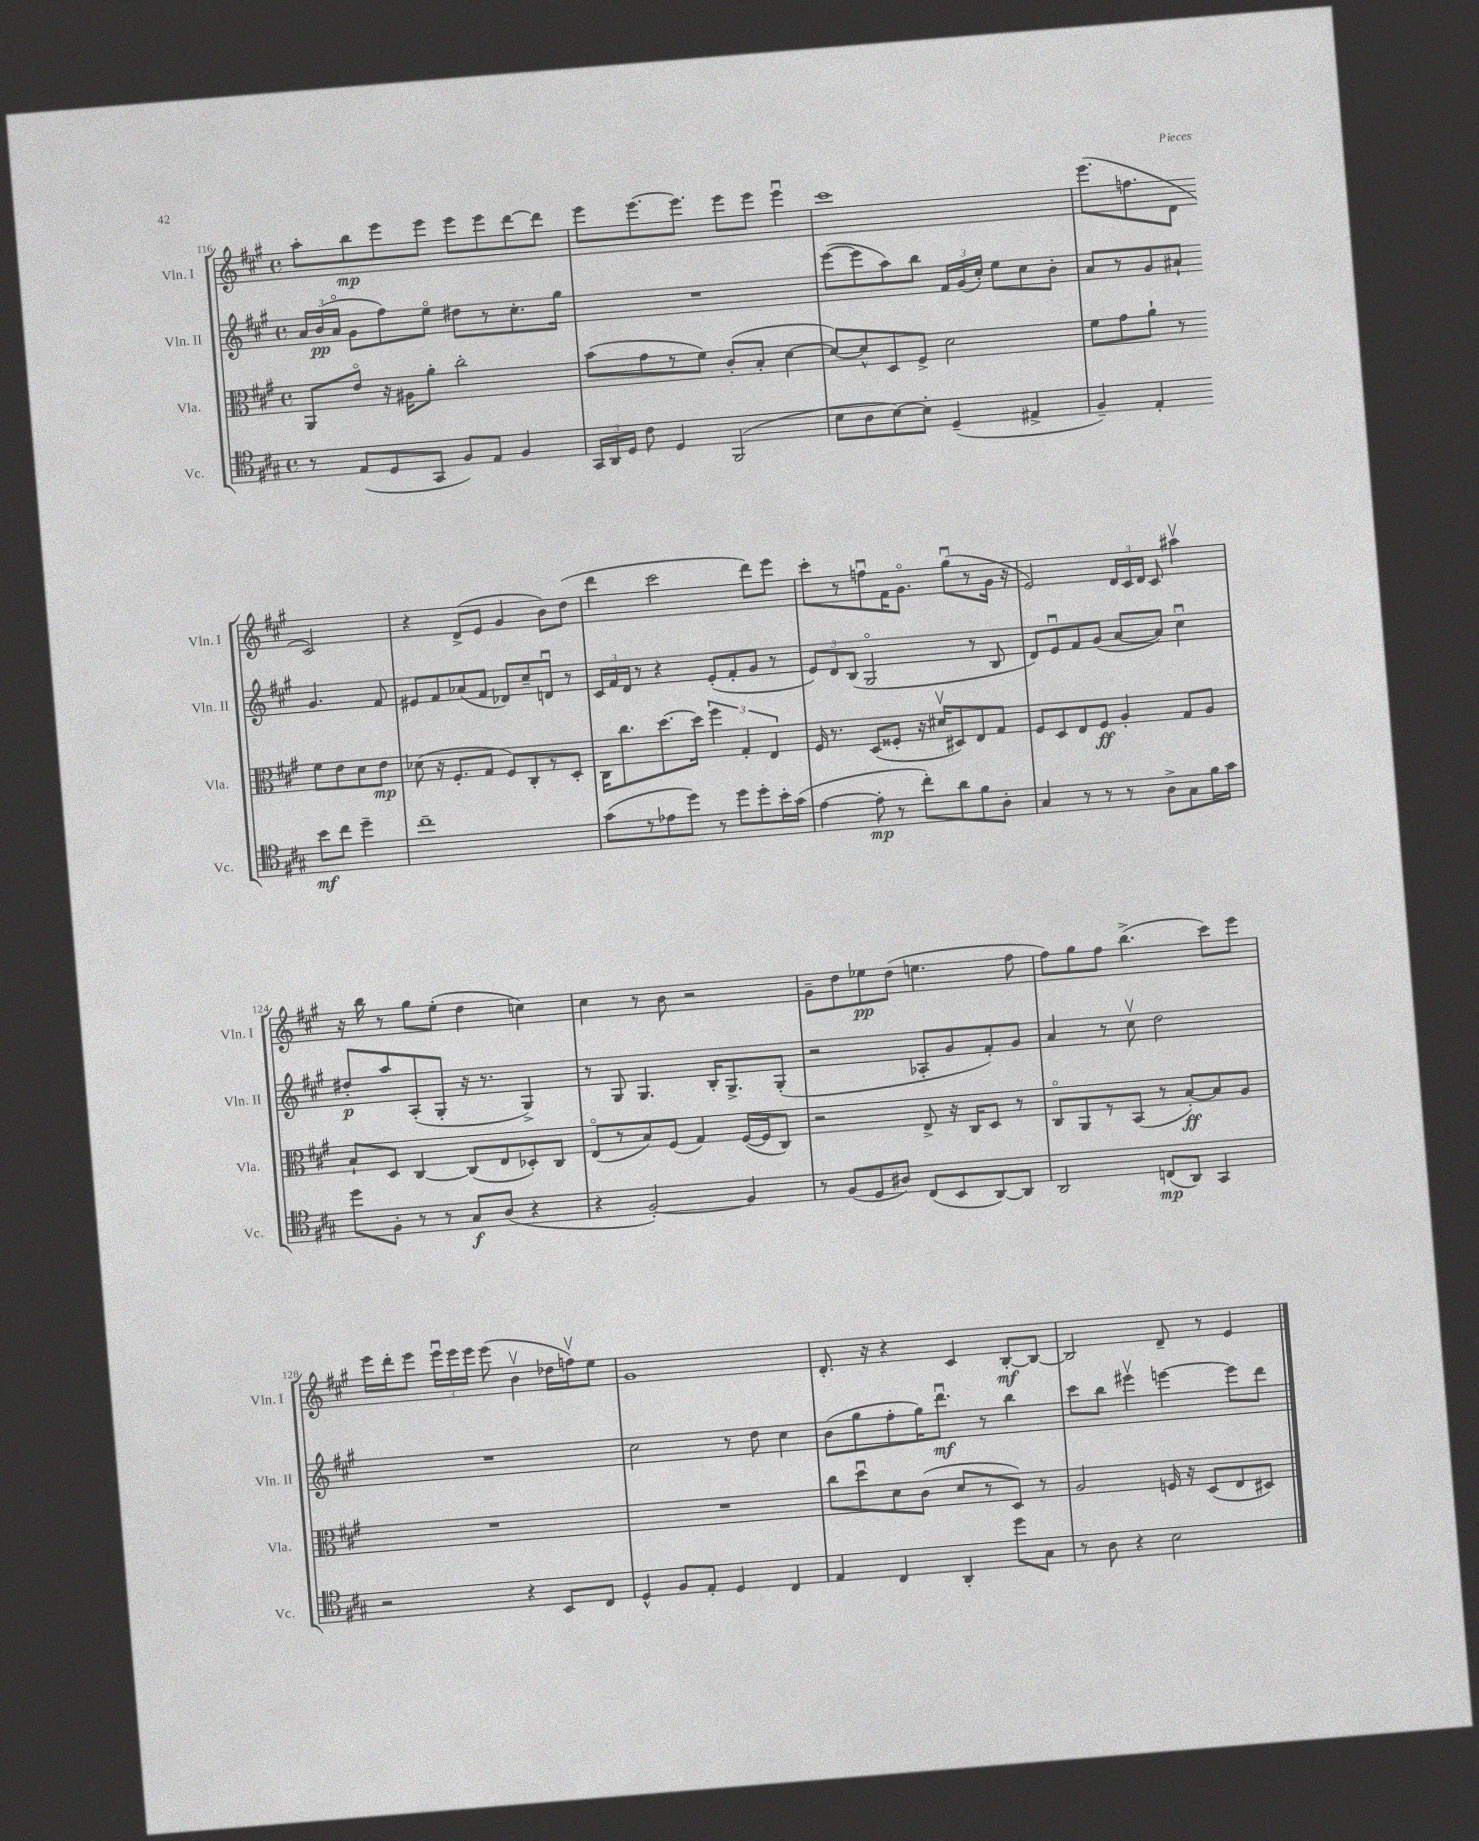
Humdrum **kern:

**kern	**kern	**kern	**kern
*staff4	*staff3	*staff2	*staff1
*clefC4	*clefC3	*clefG2	*clefG2
*k[f#c#g#]	*k[f#c#g#]	*k[f#c#g#]	*k[f#c#g#]
*M4/4	*M4/4	*M4/4	*M4/4
*met(c)	*met(c)	*met(c)	*met(c)
8r	8AA	24a	8aa'
.	.	(24b	.
.	.	24ao	.
(8E	8eo	8g#	8bb
8D	16r	8ff#)	8eee
.	16A#	.	.
8GG#	8a'	8eeo	8eee
8F#)	2cc#'	8dd#	8eee
8E	.	8r	8eee
4F#	.	8.cc#'	[8ddd
.	.	.	8ddd]
.	.	16gg#	.
=	=	=	=
24GG#	(8b	1r	8eee
24AA	.	.	.
24D	.	.	.
8c#	8g#	.	[8.eee
4D	8r	.	.
.	.	.	8.eee]
.	8f#)	.	.
(2FF#	(8c#'	.	8eee
.	8B'	.	8eee
.	[4d	.	4eeeu
=	=	=	=
8B	8d_)	([8eee	1ccc#
8A	8d^^]	8eee]	.
[8B)	8D	8aa)	.
8B']	8F#^	8bb	.
(4D~	2d	24f#	.
.	.	(24g#	.
.	.	24cc#')	.
.	.	8ee	.
4E#^	.	8cc#	.
.	.	8b'	.
=	=	=	=
4F#~)	8f#	8a	(8.eee
.	8g#	8r	.
.	.	.	8.ff
4E'	8a`	8g#	.
.	8r	8a#`	8d
8b	8f#	4.g#	2c#)
8cc#	8e	.	.
4dd~	8d	.	.
.	8e	8f#	.
=	=	=	=
1cc#~	(8d-	8e#	4r
.	16r	8f#	.
.	8.F#'	.	.
.	.	(8a-	(8d^
.	8G#	8f#	8e
.	8F#)	8d-)	4g#
.	8C#'	8cc#~	.
.	8r	8du	8b)
.	8D'	8r	(8dd
=	=	=	=
(8g#	16C#	24c#	4ddd
.	.	24f#	.
.	8.cc#	.	.
.	.	24d	.
8r	.	8r	.
8e-	[8.dd	4r	2ccc#
8dd)	.	.	.
.	16dd]	.	.
8r	6ff#	(8e'	.
8dd	.	8f#'	.
.	6G#'	.	.
8dd'	.	8g#	8ddd)
.	6E	.	.
16b'	.	8r	8eee
(16g#	.	.	.
=	=	=	=
[4e	16F#	12e)	8ccc#'
.	8.r	.	.
.	.	12d	.
.	.	.	8r
.	.	(12B	.
8e']	(8D	2G#o	8ffu
8r	8F##'	.	16f#
.	.	.	8.g#o
8cc#')	16r	.	.
.	16d#v	.	.
8a	8D#)	.	(8gg#u
8f#	8E	8r	8r
8A'	8G#	8B	16g#
.	.	.	16r
=	=	=	=
4G#	8F#	8d)	2e)
.	8D	8eu	.
8r	8E	8f#	.
8r	8F#	(8g#	.
8r	4A'	[8a	24d
.	.	.	24c#
.	.	.	24d
8A^	.	8a])	8c#
8G#	8G#	4cc#u	4aa#v
16f#	8A	.	.
16g#	.	.	.
=	=	=	=
8dd	8B`	8dd#'	16r
.	.	.	16bb
8F#'	8D	8aa	8r
8r	[4C#	(8A'	8gg#
8r	.	8G#'	(8ee'
8G#	(8C#]	16r	4dd
.	.	8.r	.
(8A	8E	.	.
4r	8D-')	4G#^)	4cc)
.	8C#	.	.
=	=	=	=
4r	(8Eo	8r	4cc#
.	8r	8G#	.
[2F#')	8B)	4.G#	8r
.	(8F#	.	8b
.	4G#)	.	2r
.	.	16B'	.
.	.	8.G#^	.
4F#]	([16F#	.	.
.	16F#]	.	.
.	8C#)	(8G#'	.
=	=	=	=
8r	2r	2r	8g#~
(8F#	.	.	8dd
8D	.	.	8ee-
8A#)	.	.	(8dd
(8C#	8E^	8A-'	4.ee
8BB	16r	8g#	.
.	16C#	.	.
[8AA)	8D	8f#')	.
8AA]	8r	8g#	8ff#
=	=	=	=
2AA	8C#o	4a	8ff#)
.	8AA	.	8gg#
.	8r	8r	8ff#
.	(8BB	8cc#v	(4.bb^
(8C	8r	2dd	.
8AA)	[8B')	.	.
4GG#	8B]	.	8ccc#)
.	8A	.	8eee
=	=	=	=
2r	1r	1r	16eee
.	.	.	16ddd'
.	.	.	8eee
.	.	.	24eeeu
.	.	.	24eee
.	.	.	24eee
.	.	.	(8eee
4r	.	.	4bv
8BB	.	.	16dd-
.	.	.	16ffv)
8C#	.	.	8ee
=	=	=	=
4D^^	1r	2cc#	1g#
8F#	.	.	.
8E'	.	.	.
4D	.	8r	.
.	.	8dd	.
4C#	.	4cc#	.
=	=	=	=
4E	8cc#	(8b	8.d'
.	8ddu	8gg#	.
.	.	.	16r
4C#	8d	8ff#'	4r
.	(8c#	16gg#)	.
.	.	8.dddu	.
4AA'	8d	.	4c#
.	8r	8r	.
8dd	8D)	4bb	[8B'
8G#	8r	.	8B_
=	=	=	=
8r	2A	8ccc#	2B]
8A	.	8bb	.
4r	.	4eee#v	.
2B	16F	[4eee	8d~
.	16r	.	.
.	(8D	.	8r
.	8E	8eee]	4e
.	8D#)	8ddd	.
==	==	==	==
*-	*-	*-	*-
